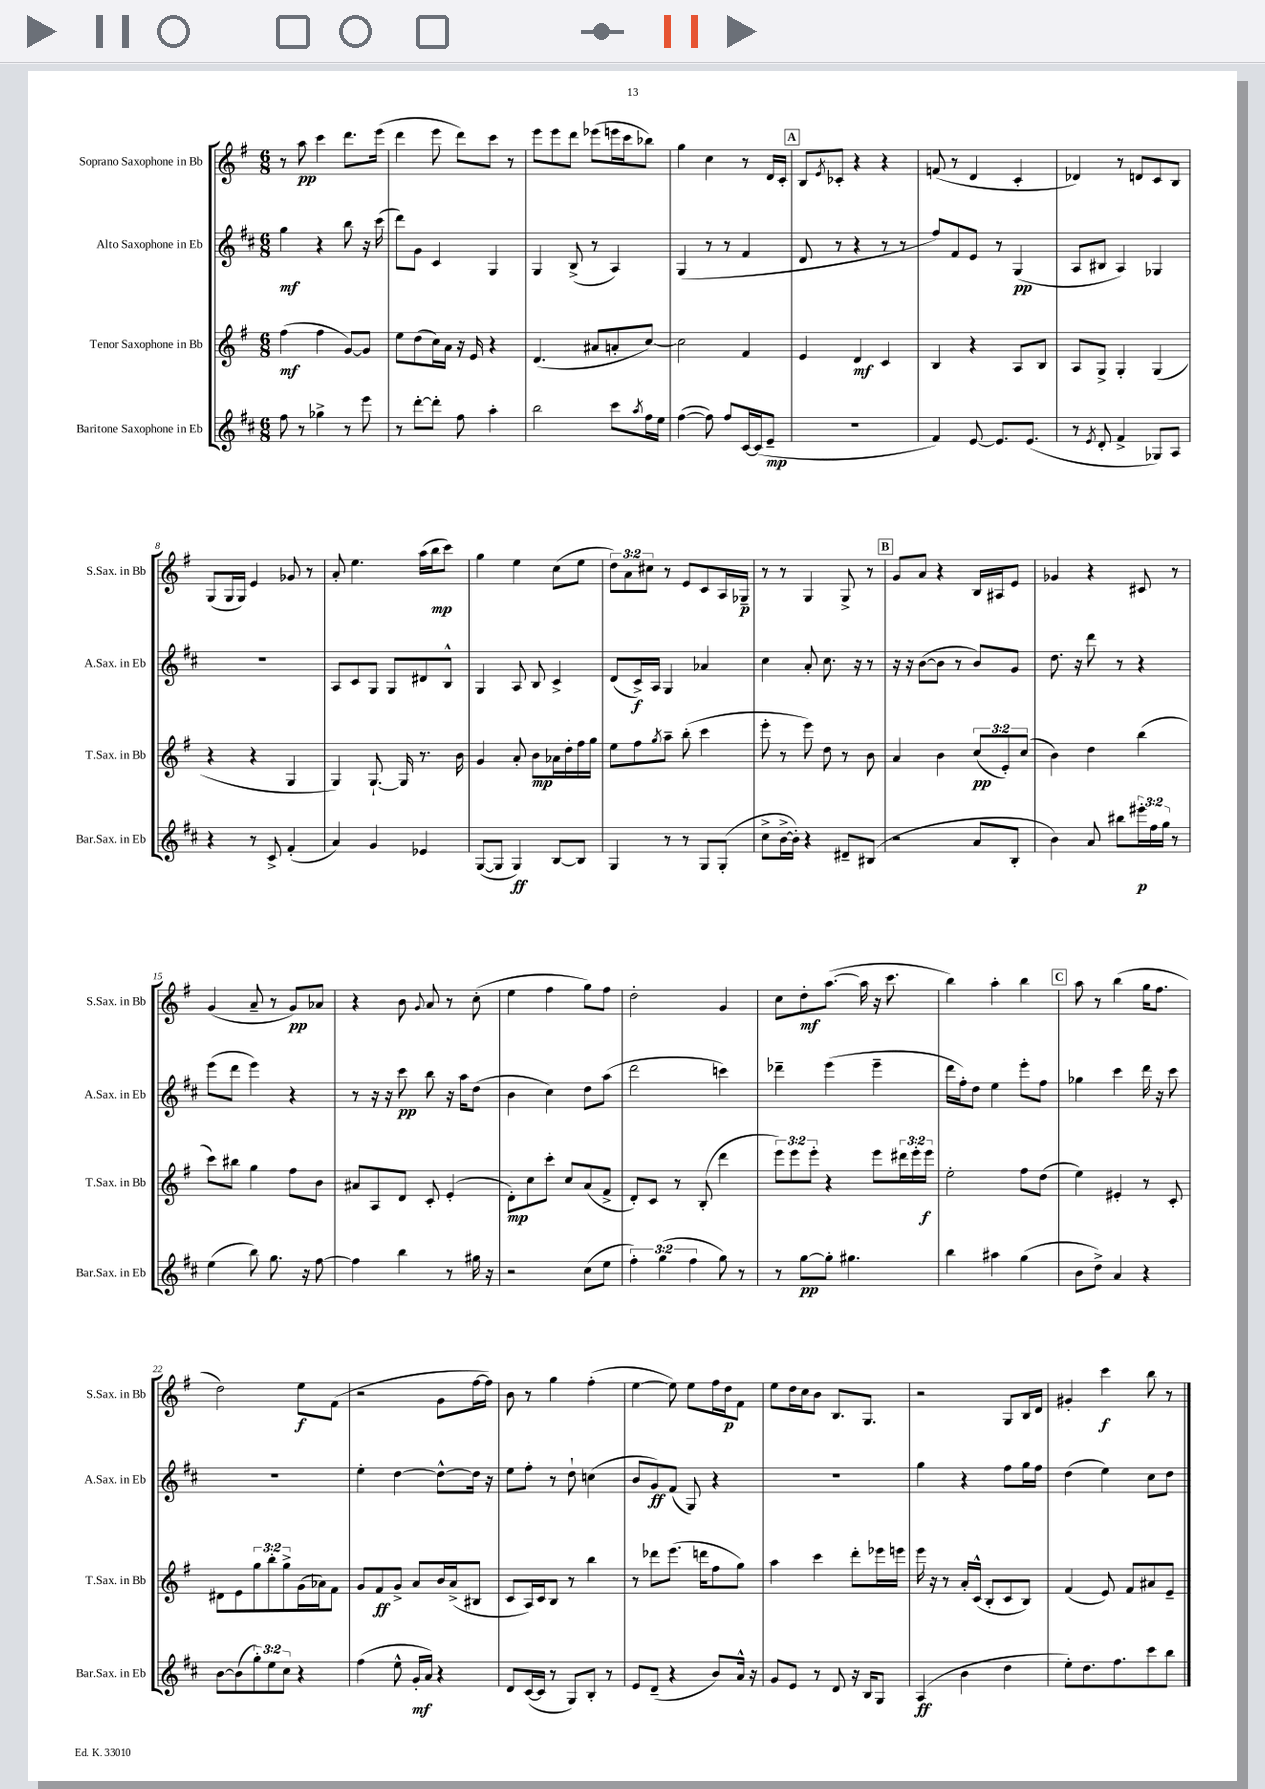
<<
\new StaffGroup <<
\new Staff = "s0" \with { instrumentName = "Soprano Saxophone in Bb" shortInstrumentName = "S.Sax. in Bb" } {
    \clef treble \key g \major \numericTimeSignature \time 6/8 \override Staff.TupletNumber.text = #tuplet-number::calc-fraction-text
    r8 a''8\pp c'''4 d'''8. e'''16( |
    d'''4 e'''8 d'''8) c'''8 r8 |
    e'''8 e'''8 d'''8 ees'''8( e'''16 c'''16 bes''8) |
    g''4 c''4 r8 d'16 c'16-. |
    \mark \markup { \box "A" } b8 \acciaccatura { e'8 } ces'8-. r4 r4 |
    f'8( r8 d'4 c'4-. |
    des'4) r8 d'8 c'8 b8 |
    g8( g16 g16) e'4 ges'8 r8 |
    a'8-. e''4. a''16( b''16\mp c'''8) |
    g''4 e''4 c''8( e''8 |
    \tuplet 3/2 { d''8) a'8 cis''8 } r8 e'8 c'8 a16 ges16--\p |
    r8 r8 g4 g8-> r8 |
    \mark \markup { \box "B" } g'8 a'8 r4 b16 ais16 e'8 |
    ges'4 r4 cis'8 r8 |
    g'4( a'8-- r8 g'8\pp) aes'8 |
    r4 b'8 \appoggiatura { g'8 } a'8 r8 c''8-.( |
    e''4 fis''4 g''8) fis''8 |
    d''2-. g'4 |
    c''8 d''8-.\mf a''8.~( a''16 r16 c'''8. |
    b''4) a''4-. b''4 |
    \mark \markup { \box "C" } a''8 r8 b''4( g''16 fis''8. |
    d''2) e''8\f fis'8( |
    r2 g'8 fis''16~ fis''16) |
    b'8 r8 g''4 fis''4-.( |
    e''4~ e''8) e''8 fis''16 d''16\p fis'8 |
    e''8 d''16 c''16 b'8 b8. g8. |
    r2 g8 b16 d'16 |
    gis'4-. c'''4\f b''8 r8 \bar "|." |
}
\new Staff = "s1" \with { instrumentName = "Alto Saxophone in Eb" shortInstrumentName = "A.Sax. in Eb" } {
    \clef treble \key d \major \numericTimeSignature \time 6/8
    g''4\mf r4 b''8 r16 cis'''16( |
    d'''8) g'8 cis'4 g4 |
    g4 b8->( r8 a4) |
    g4( r8 r8 fis'4 |
    \mark \markup { \box "A" } d'8 r8 r4 r8 r8 |
    fis''8) fis'8 e'8 r8 g4\pp( |
    a8 bis8 a4) ges4 |
    R2. |
    a8 cis'8 g8 g8 dis'8 b8-^ |
    g4 a8 b8 cis'4-> |
    d'8( cis'16->\f) a16 g4 aes'4 |
    cis''4 a'8-. cis''8. r16 r8 |
    \mark \markup { \box "B" } r16 r16 b'8~( b'8 r8 b'8) g'8 |
    d''8. r16 d'''8 r8 r4 |
    e'''8( d'''8 e'''4) r4 |
    r8 r16 r16 cis'''8\pp b''8 r16 a''16 d''8( |
    b'4 cis''4) d''8 a''8( |
    d'''2 c'''4) |
    des'''4-- e'''4( e'''4-- |
    d'''16 fis''16-.) d''8 e''4 e'''8-. fis''8 |
    \mark \markup { \box "C" } ges''4 cis'''4 d'''16 r16 cis'''8 |
    R2. |
    e''4-. d''4~ d''8~-^ d''16 r16 |
    e''8 fis''8-. r8 d''8-! c''4( |
    b'8 g'8\ff) fis'8( g8) r4 |
    R2. |
    g''4 r4 fis''8 g''16 fis''16 |
    d''4( e''4) cis''8 d''8 \bar "|." |
}
\new Staff = "s2" \with { instrumentName = "Tenor Saxophone in Bb" shortInstrumentName = "T.Sax. in Bb" } {
    \clef treble \key g \major \numericTimeSignature \time 6/8 \override Staff.TupletNumber.text = #tuplet-number::calc-fraction-text
    fis''4\mf( fis''4 g'8~) g'8 |
    e''8 d''8( c''16) a'16 r16 e'16 r4 |
    d'4.( ais'8 a'8-. c''8~) |
    c''2 fis'4 |
    \mark \markup { \box "A" } e'4 d'4\mf c'4 |
    b4 r4 a8 b8 |
    a8 g8-> g4-. g4( |
    r4 r4 g4 |
    g4) g8.~-! g16 r8. b'16 |
    g'4 a'8-. b'8\mp aes'16 d''16-. fis''16 g''16 |
    e''8 fis''8 \acciaccatura { g''8 } a''8-- b''8-.( c'''4 |
    e'''8-. r8 e'''8) d''8 r8 b'8 |
    \mark \markup { \box "B" } a'4 b'4 \tuplet 3/2 { c''8\pp( e'8-.) c''8( } |
    b'4) d''4 b''4( |
    c'''8) bis''8 g''4 fis''8 b'8 |
    ais'8 a8 d'8 c'8-. e'4-.( |
    d'8-.\mp) c''8 c'''8-. c''8 a'8( fis'8-> |
    d'8-.) c'8 r8 b8-.( d'''4 |
    \tuplet 3/2 { e'''8) e'''8 e'''8-. } r4 e'''8 \tuplet 3/2 { dis'''16 e'''16-. e'''16\f } |
    e''2-. fis''8 d''8( |
    \mark \markup { \box "C" } e''4) eis'4-. r8 c'8-. |
    dis'8 e'8 \tuplet 3/2 { g''8 b''8-. g''8-> } g'16( aes'16) fis'8 |
    g'8 fis'8\ff g'8-> a'8 b'16 a'16->( bis8 |
    c'8 a16) c'16 b8 r8 b''4 |
    r8 des'''8 e'''8.( d'''16 fis''8 g''8) |
    a''4 c'''4 d'''8-. ees'''16 e'''16 |
    e'''16 r16 r8 a'16-. c'16-^( b8-. c'8 b8) |
    fis'4( e'8) fis'8 ais'8 e'8-- \bar "|." |
}
\new Staff = "s3" \with { instrumentName = "Baritone Saxophone in Eb" shortInstrumentName = "Bar.Sax. in Eb" } {
    \clef treble \key d \major \numericTimeSignature \time 6/8 \override Staff.TupletNumber.text = #tuplet-number::calc-fraction-text
    fis''8 r8 ges''4-> r8 e'''8 |
    r8 d'''8~-. d'''8-. fis''8 a''4-. |
    b''2 cis'''8 \acciaccatura { a''8 } fis''16 e''16 |
    fis''4~( fis''8) fis''8 cis'16~ cis'16( e'8--\mp |
    \mark \markup { \box "A" } R2. |
    fis'4) e'8~ e'8. e'8.( |
    r8 \acciaccatura { e'8 } d'8-. fis'4-> ges8) a8 |
    r4 r8 cis'8-> fis'4-.( |
    a'4) g'4 ees'4 |
    g8~( g8 g4\ff) b8~ b8 |
    g4 r8 r8 g8 g8-.( |
    cis''8-> b'16~-> b'16-.) r4 dis'8-- bis8( |
    \mark \markup { \box "B" } r2 a'8 b8-. |
    b'4) a'8 bis''8 \tuplet 3/2 { eis'''16-.\p fis''16 g''16 } r8 |
    e''4( b''8) g''8. r16 fis''8~ |
    fis''4 b''4 r8 gis''16 r16 |
    r2 cis''8( e''8 |
    \tuplet 3/2 { fis''4-.) g''4( fis''4 } g''8) r8 |
    r8 g''8~\pp g''8-. gis''4. |
    b''4 ais''4 g''4( |
    \mark \markup { \box "C" } b'8 d''8->) a'4 r4 |
    b'8~ b'8( \tuplet 3/2 { g''8-.) e''8 cis''8 } r4 |
    fis''4( e''8-^ g'16-.\mf a'16) r4 |
    d'8 cis'16~( cis'16 r8 g8) b8-. r8 |
    e'8 d'8--( r4 b'8) a'16-^ r16 |
    g'8 e'8 r8 d'8 r16 b16 g8 |
    a4\ff( b'4 d''4 |
    e''8-.) d''8. fis''8. cis'''8 b''8 \bar "|." |
}
>>
>>
